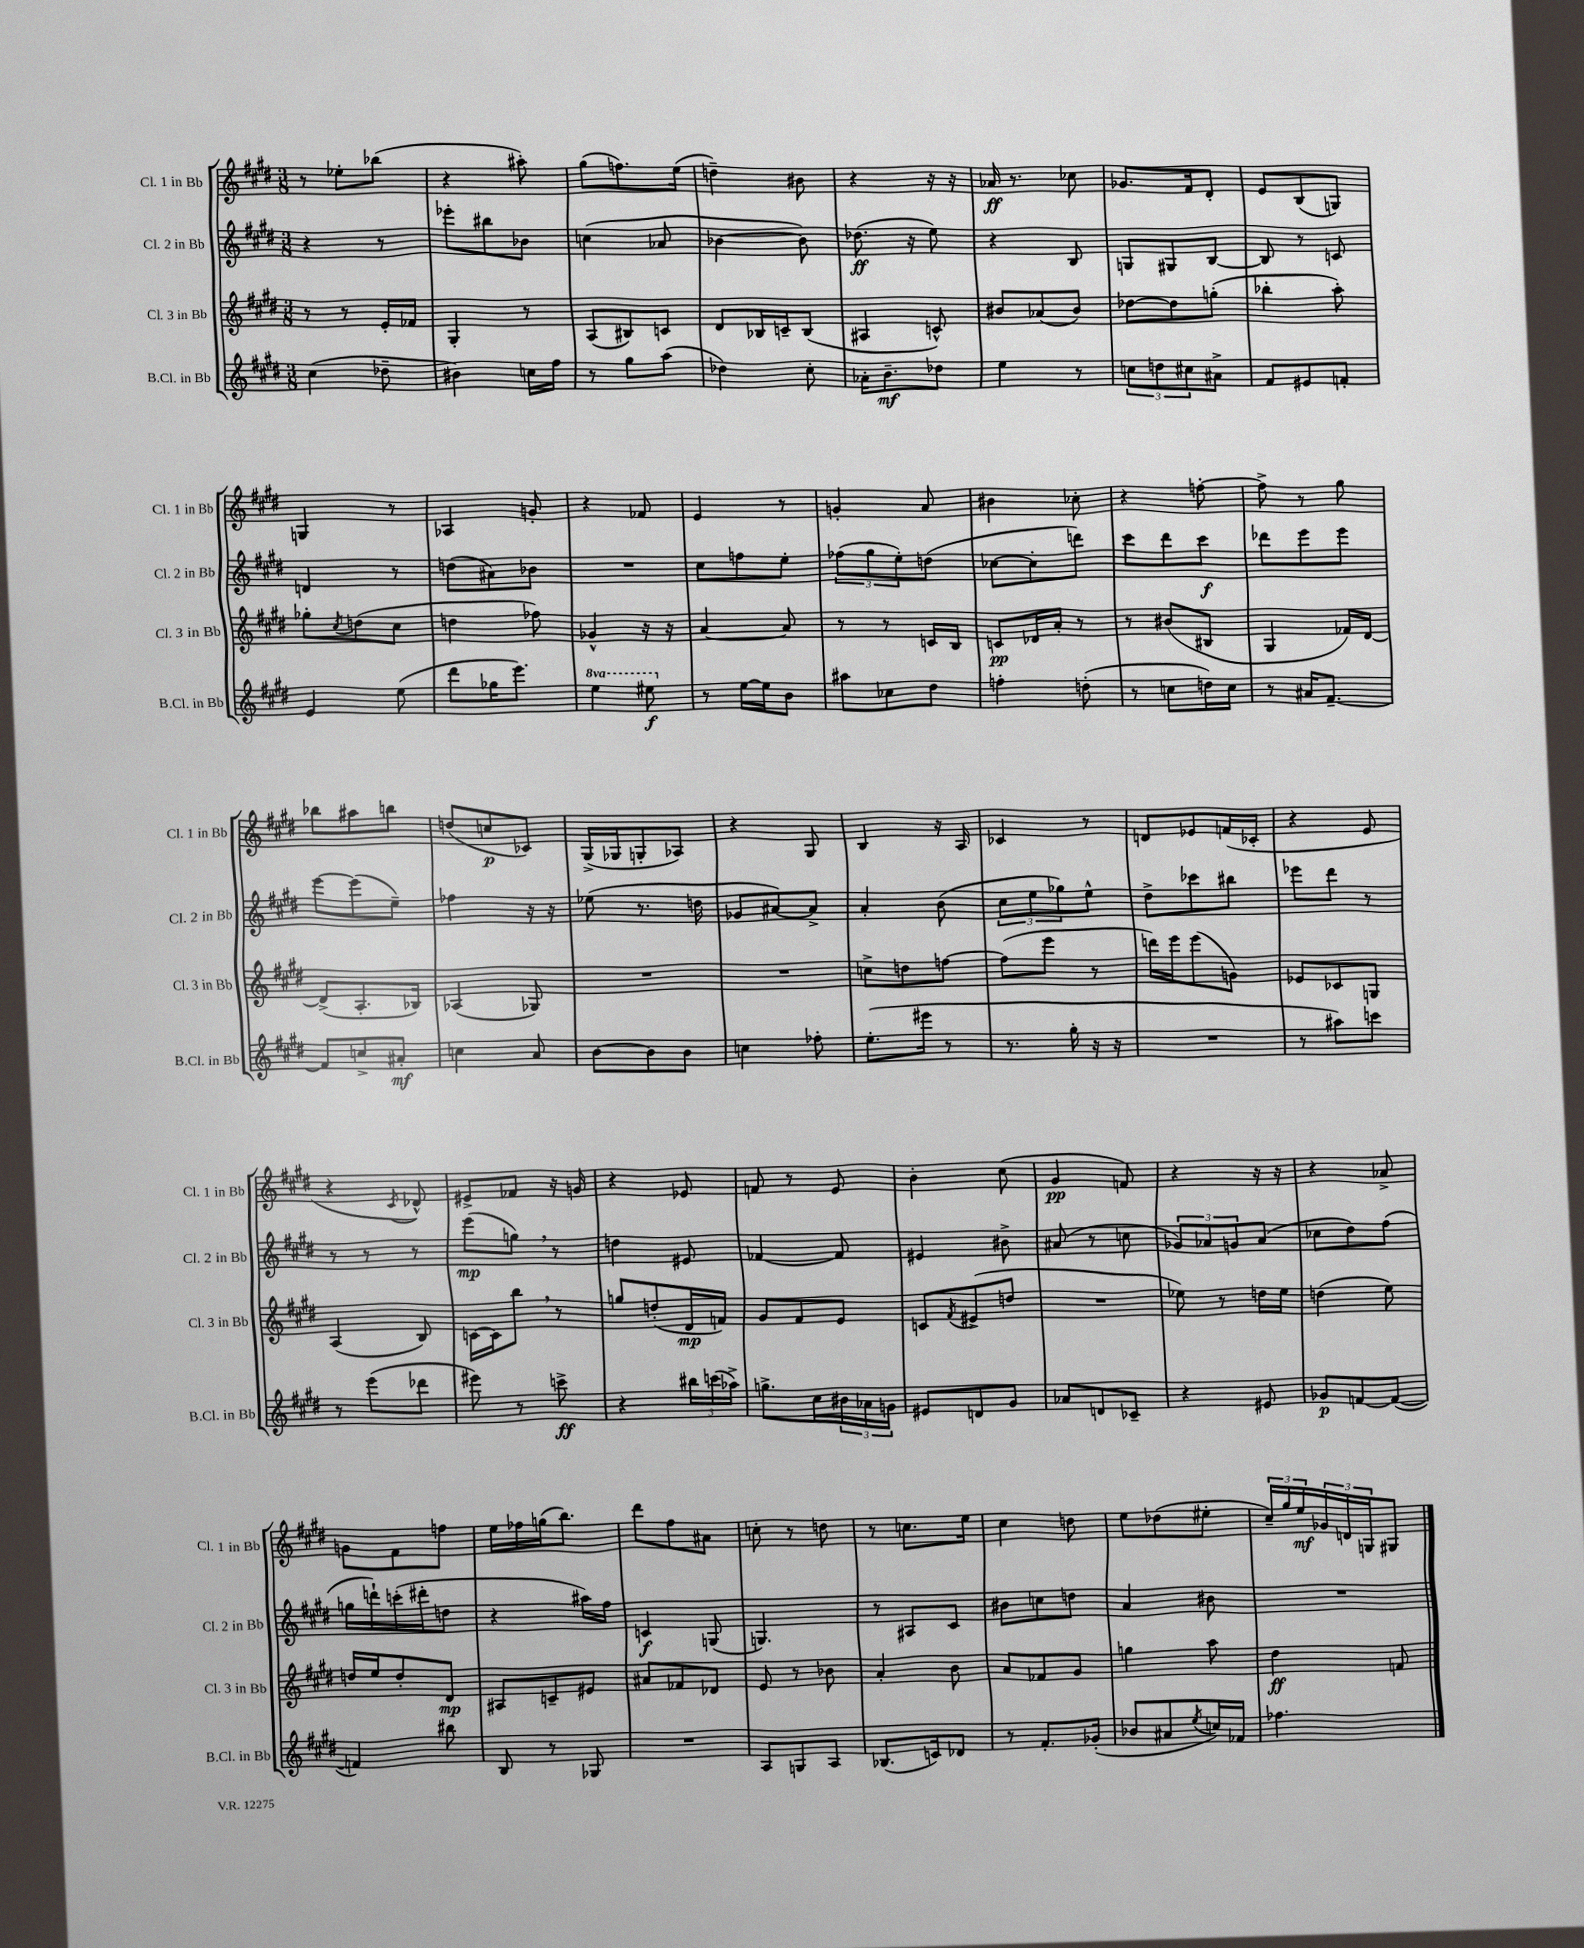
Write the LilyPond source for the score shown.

<<
\new StaffGroup <<
\new Staff = "s0" \with { instrumentName = "Cl. 1 in Bb" shortInstrumentName = "Cl. 1 in Bb" } {
    \clef treble \key e \major \numericTimeSignature \time 3/8
    r8 ees''8-. bes''8( |
    r4 ais''8-.) |
    gis''8( f''8.) e''16( |
    d''4--) bis'8 |
    r4 r16 r16 |
    aes'16\ff r8. ces''8 |
    ges'8. fis'16 dis'8-. |
    e'8 b8( g8) |
    g4 r8 |
    aes4 g'8-. |
    r4 fes'8 |
    e'4 r8 |
    g'4-. a'8 |
    bis'4 ces''8-. |
    r4 f''8~-. |
    f''8-> r8 gis''8 |
    bes''8 ais''8 b''8 |
    d''8( c''8\p ces'8) |
    gis16->( ges16 g8-. aes8) |
    r4 gis8 |
    b4 r16 a16 |
    ces'4 r8 |
    d'8 ees'8 f'16( ces'16-. |
    r4 e'8 |
    r4 \acciaccatura { cis'8 } des'8-^) |
    eis'8-> fes'8 r16 g'16 |
    r4 ees'8 |
    f'8 r8 e'8 |
    b'4-. cis''8( |
    gis'4\pp f'8) |
    r4 r16 r16 |
    r4 aes'8-> |
    g'8 fis'8 f''8 |
    e''16 fes''16 g''16( b''8.) |
    dis'''8 fis''8 ais'8 |
    c''8-. r8 d''8 |
    r8 c''8. e''16 |
    cis''4 d''8 |
    e''8 des''8( eis''8-. |
    \tuplet 3/2 { cis''16--) gis''16 e''16\mf } \tuplet 3/2 { ges'16 d'16 g16 } gis8 \bar "|." |
}
\new Staff = "s1" \with { instrumentName = "Cl. 2 in Bb" shortInstrumentName = "Cl. 2 in Bb" } {
    \clef treble \key e \major \numericTimeSignature \time 3/8
    r4 r8 |
    ees'''8-. bis''8 bes'8 |
    c''4( aes'8 |
    bes'4~ bes'8) |
    des''8.\ff( r16 e''8) |
    r4 b8 |
    g8 gis8 b8~ |
    b8 r8 c'8 |
    d'4 r8 |
    d''8( ais'8) bes'8 |
    R4. |
    cis''8 f''8 e''8-. |
    \tuplet 3/2 { fes''8( gis''8 e''8-.) } d''8( |
    ces''8~ ces''8-. d'''8) |
    cis'''8 dis'''8 cis'''8\f |
    des'''8 e'''8 e'''8 |
    e'''8~ e'''8( e''8--) |
    fes''4 r16 r16 |
    ees''8( r8. d''16 |
    ges'8 ais'8~) ais'8-> |
    a'4-. b'8( |
    \tuplet 3/2 { cis''8 e''8 ges''8) } e''8-^ |
    dis''8-> ces'''8 bis''8 |
    ees'''8 dis'''8 r8 |
    r8 r8 r8 |
    e'''8\mp( g''8) \breathe r8 |
    d''4 eis'8 |
    fes'4~ fes'8 |
    eis'4 bis'8-> |
    ais'8( r8 c''8 |
    \tuplet 3/2 { ges'8) aes'8 g'8 } aes'8( |
    ces''8 dis''8) fis''8( |
    g''16 d'''16-!) c'''16-.( dis'''16-. d''8 |
    r4 ais''16) fis''16 |
    c'4\f g8( |
    g4.) |
    r8 ais8 cis'8 |
    bis'8 c''8 d''8 |
    a'4 bis'8 |
    R4. \bar "|." |
}
\new Staff = "s2" \with { instrumentName = "Cl. 3 in Bb" shortInstrumentName = "Cl. 3 in Bb" } {
    \clef treble \key e \major \numericTimeSignature \time 3/8
    r8 r8 e'16-. fes'16 |
    gis4-. r8 |
    a8( bis8) c'8 |
    dis'8 bes16 c'16-- bes8( |
    ais4 c'8-^) |
    bis'8 aes'8( bis'8) |
    des''8~ des''8 g''8-.( |
    bes''4-. a''8-.) |
    ges''8-. \acciaccatura { cis''8 } d''8( cis''8 |
    d''4 fes''8) |
    ges'4-^ r16 r16 |
    a'4~ a'8 |
    r8 r8 c'16 b16 |
    c'8\pp des'16 a'16-. r8 |
    r8 bis'8( bis8 |
    gis4 fes'16) dis'16~ |
    dis'8->( a8.-. bes16) |
    aes4( ges8) |
    R4. |
    R4. |
    c''8-> d''8 f''8~ |
    f''8( e'''8 r8 |
    d'''16) e'''16 e'''8( g'8) |
    ees'8 ces'8 g8 |
    a4( b8) |
    c'16~ c'16 b''8 \breathe r8 |
    g''8 d''8-.( dis'16\mp f'16) |
    gis'8 fis'8 e'8 |
    c'8 \acciaccatura { fis'8 } eis'8->( d''8 |
    R4. |
    ees''8) r8 d''16 ees''16 |
    d''4( e''8) |
    d''16 e''16 d''8-. dis'8\mp |
    ais8 c'8-- eis'8 |
    ais'8 fes'8 des'8 |
    e'8 r8 bes'8 |
    a'4-. b'8 |
    a'8 fes'8 gis'8 |
    g''4 a''8 |
    dis''4\ff f'8 \bar "|." |
}
\new Staff = "s3" \with { instrumentName = "B.Cl. in Bb" shortInstrumentName = "B.Cl. in Bb" } {
    \clef treble \key e \major \numericTimeSignature \time 3/8 \set Staff.ottavationMarkups = #ottavation-simple-ordinals
    cis''4( des''8-- |
    bis'4) c''16 fis''16 |
    r8 gis''8 a''8( |
    des''4) cis''8-. |
    aes'16-. b'8.--\mf des''8 |
    e''4 r8 |
    \tuplet 3/2 { c''8 d''8 cis''8 } ais'8-> |
    fis'8 eis'8 f'8-. |
    e'4 e''8( |
    dis'''8 ges''16 e'''8.) |
    \ottava #1 e'''4 eis'''8\f \ottava #0 |
    r8 e''16~ e''16 b'8 |
    ais''8 ces''8 dis''8 |
    f''4-. d''8-.( |
    r8 c''8 d''16) c''16 |
    r8 ais'16 fis'8.~-- |
    fis'8 c''8-> ais'8-.\mf |
    c''4 a'8 |
    b'8~ b'8 b'8 |
    c''4 fes''8-. |
    e''8.-.( eis'''16 r8 |
    r8. gis''16-. r16 r16 |
    R4. |
    r8 ais''8) c'''8 |
    r8 e'''8( des'''8 |
    eis'''8) r8 c'''8->\ff |
    r4 \tuplet 3/2 { bis''16 c'''16( aes''16->) } |
    g''8.-> cis''16 \tuplet 3/2 { bis'16 aes'16 g'16 } |
    eis'8 d'8 gis'8 |
    aes'8 d'8 ces'8-- |
    r4 eis'8 |
    ges'8\p f'8~ f'8~( |
    f'4) bis''8 |
    b8 r8 ges8 |
    R4. |
    a8 g8 a8 |
    bes8.( c'16) des'8 |
    r8 fis'8.-. ges'16-.( |
    bes'8 ais'8 \acciaccatura { e''8 } c''16) fes'16 |
    fes''4. \bar "|." |
}
>>
>>
\layout { \context { \Score \remove "Bar_number_engraver" } }
